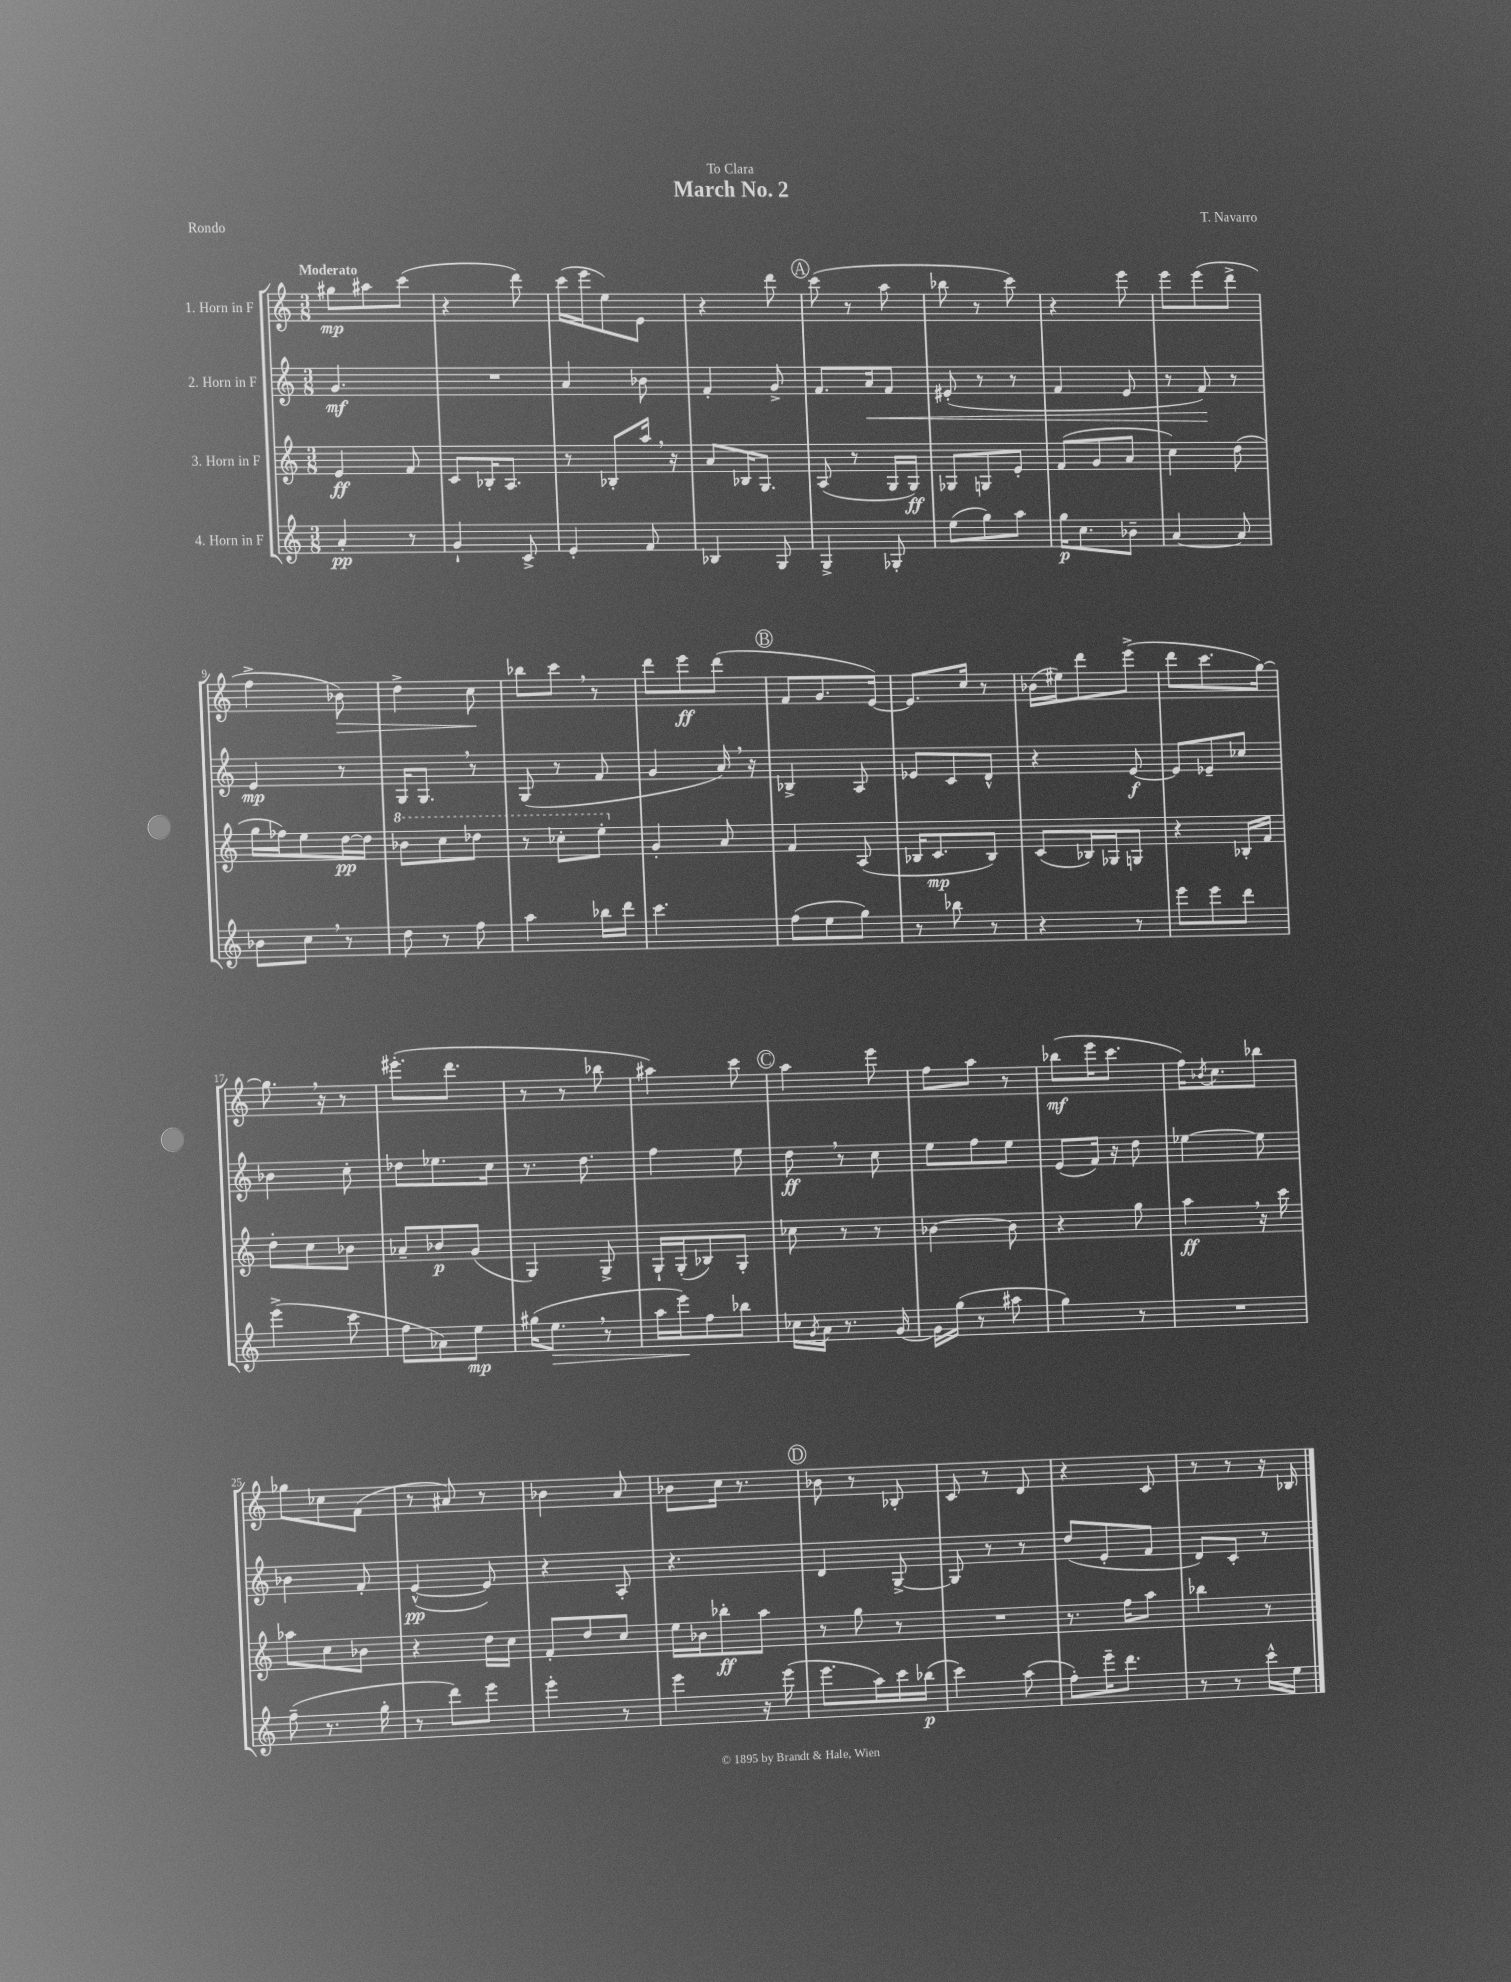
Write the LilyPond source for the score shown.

\header { title = "March No. 2" composer = "T. Navarro" dedication = "To Clara" piece = "Rondo" }
<<
\new StaffGroup <<
\new Staff = "s0" \with { instrumentName = "1. Horn in F" } {
    \clef treble \key c \major \numericTimeSignature \time 3/8 \tempo "Moderato"
    gis''8\mp ais''8 c'''8( |
    r4 d'''8) |
    c'''16( e'''16 e''8) e'8 |
    r4 d'''8 |
    \mark \markup { \circle "A" } c'''8( r8 a''8 |
    bes''8 r8 c'''8) |
    r4 e'''8 |
    e'''8 e'''8( d'''8-> |
    f''4-> bes'8\>) |
    d''4-> c''8\! |
    bes''8 c'''8 \breathe r8 |
    d'''8 e'''8\ff d'''8( |
    \mark \markup { \circle "B" } f'8 g'8. e'16~) |
    e'8. c''16 r8 |
    bes'16( eis''16) d'''8 e'''8->( |
    d'''8 c'''8. g''16~) |
    g''8. \breathe r16 r8 |
    eis'''8.-.( d'''8. |
    r8 r8 bes''8 |
    ais''4) c'''8 |
    \mark \markup { \circle "C" } a''4 e'''8 |
    f''8 a''8 r8 |
    bes''8\mf( e'''16 c'''8. |
    f''16) \acciaccatura { bes'8 } c''8. bes''8 |
    ges''8 ces''8 f'8( |
    r8 ais'8) r8 |
    bes'4 a'8 |
    bes'8 c''16 r8. |
    \mark \markup { \circle "D" } bes'8 r8 bes8-. |
    c'8 r8 d'8 |
    r4 c'8 |
    r8 r8 r16 bes16 \bar "|." |
}
\new Staff = "s1" \with { instrumentName = "2. Horn in F" } {
    \clef treble \key c \major \numericTimeSignature \time 3/8
    g'4.\mf |
    R4. |
    a'4 bes'8 |
    f'4-. g'8-> |
    \mark \markup { \circle "A" } f'8. a'16\< f'8 |
    eis'8-.( r8 r8 |
    f'4 e'8 |
    r8 f'8\!) r8 |
    e'4\mp r8 |
    g16 g8. \breathe r8 |
    g8( r8 f'8 |
    g'4 a'16) \breathe r16 |
    \mark \markup { \circle "B" } bes4-> a8 |
    ees'8 c'8 d'8-^ |
    r4 e'8~\f |
    e'8 ees'8-- ces''8 |
    bes'4 c''8-. |
    des''8 ees''8. c''16 |
    r8. d''8. |
    f''4 e''8 |
    \mark \markup { \circle "C" } d''8\ff \breathe r8 c''8 |
    e''8 f''8 e''8 |
    e'8( f'16) r16 d''8 |
    ees''4~ ees''8 |
    bes'4 f'8-. |
    e'4~-^\pp( e'8) |
    r4 a8-. |
    r4. |
    \mark \markup { \circle "D" } d'4 g8~-> |
    g8 r8 r8 |
    d''8( e'8-. f'8 |
    d'8) c'8-. r8 \bar "|." |
}
\new Staff = "s2" \with { instrumentName = "3. Horn in F" } {
    \clef treble \key c \major \numericTimeSignature \time 3/8
    e'4\ff f'8 |
    c'8 bes16-. a8. |
    r8 bes8-. a''16 \breathe r16 |
    a'8 bes16 g8. |
    \mark \markup { \circle "A" } a8( r8 g16 g16\ff) |
    ges8 g8 e'8-. |
    f'8( g'8 a'8 |
    c''4) d''8( |
    g''16 fes''16) e''8 d''16~\pp d''16 |
    \ottava #1 bes''8 c'''8 des'''8 |
    r8 ces'''8-. e'''8-. \ottava #0 |
    g'4-. a'8 |
    \mark \markup { \circle "B" } f'4 a8( |
    bes16 c'8.\mp bes8) |
    c'8( bes16) ges16 g8 |
    r4 bes16-. f'16 |
    d''8-. c''8 bes'8 |
    aes'8-- bes'8\p g'8( |
    g4) g8-> |
    g16-! g16-.( bes8) g8-. |
    \mark \markup { \circle "C" } ces''8 r8 r8 |
    bes'4~ bes'8 |
    r4 g''8 |
    a''4\ff \breathe r16 c'''16 |
    aes''8 c''8 bes'8 |
    r4 d''16 c''16 |
    f'8-. d''8 c''8 |
    e''16 bes'16 bes''8-.\ff a''8 |
    \mark \markup { \circle "D" } r8 g''8 r8 |
    R4. |
    r8. f''16 a''8 |
    bes''4 r8 \bar "|." |
}
\new Staff = "s3" \with { instrumentName = "4. Horn in F" } {
    \clef treble \key c \major \numericTimeSignature \time 3/8
    a'4-.\pp r8 |
    g'4-! c'8-> |
    e'4-. f'8 |
    bes4 g8 |
    \mark \markup { \circle "A" } g4-> ges8-. |
    e''8( g''8) a''8 |
    g''16\p c''8. bes'8-- |
    a'4~ a'8 |
    bes'8 c''8 \breathe r8 |
    d''8 r8 f''8 |
    a''4 bes''16 d'''16 |
    c'''4. |
    \mark \markup { \circle "B" } f''8( e''8 g''8) |
    r8 bes''8 r8 |
    r4 r8 |
    e'''8 e'''8 d'''8 |
    e'''4->( c'''8 |
    f''8 aes'8) e''8\mp |
    gis''16( e''8.\> \breathe r8 |
    a''16 e'''16\!) f''8 bes''8 |
    \mark \markup { \circle "C" } ces''16 \acciaccatura { g'8 } a'16 r8. g'16~ |
    g'16 g''16( r8 ais''8 |
    g''4) r8 |
    R4. |
    f''8--( r8. g''16-. |
    r8 d'''8) e'''8 |
    e'''4-. r8 |
    e'''4 r16 e'''16( |
    \mark \markup { \circle "D" } e'''8. a''16) c'''16 bes''16\p( |
    c'''4) a''8( |
    f''8-.) e'''16-- d'''8. |
    r8 r8 c'''16-^ e''16 \bar "|." |
}
>>
>>
